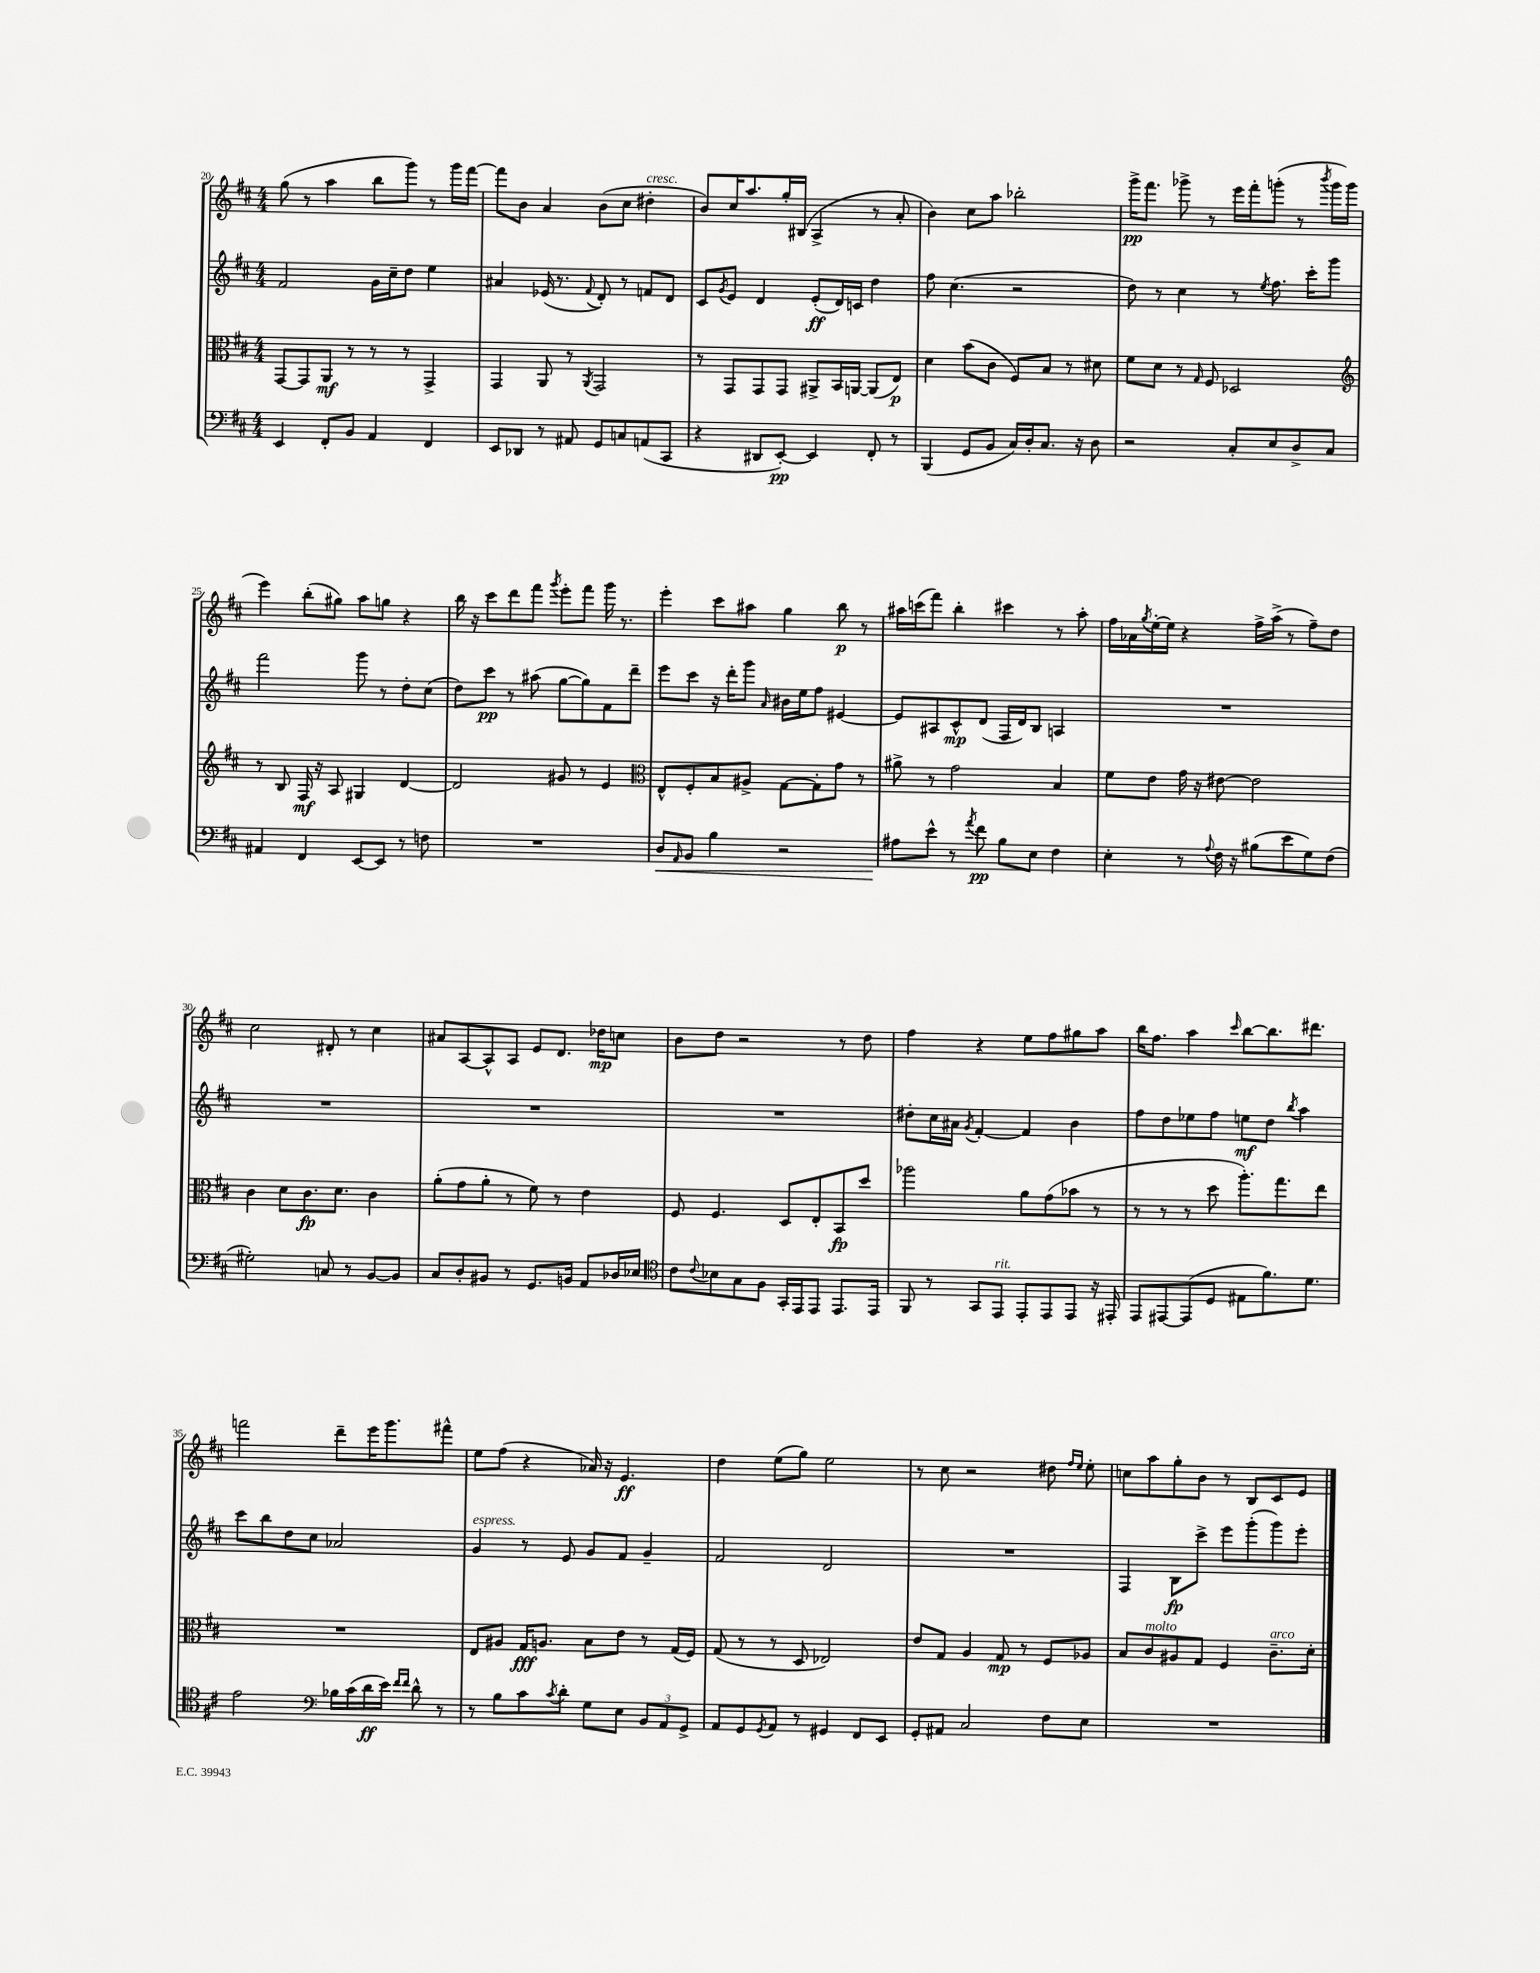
<<
\new StaffGroup <<
\new Staff = "s0" {
    \clef treble \key d \major \numericTimeSignature \time 4/4
    g''8( r8 a''4 b''8 g'''8) r8 g'''16 fis'''16~ |
    fis'''8 b'8 a'4 b'8( cis''8 dis''4-.^\markup { \italic "cresc." } |
    b'8) cis''16 a''8. g''16-. bis16( a4-> r8 a'8-. |
    b'4) cis''8 a''8 bes''2-. |
    g'''16->\pp fis'''8. ges'''8-> r8 e'''16 fis'''16-. g'''8-.( r8 \acciaccatura { b'''8 } g'''16 g'''16 |
    e'''4) b''8-.( gis''8) a''8 g''8 r4 |
    b''16 r16 cis'''8 d'''8 fis'''8 \acciaccatura { g'''8 } e'''8-. fis'''8 g'''16 r8. |
    e'''4-. cis'''8 ais''8 g''4 b''8\p r8 |
    ais''16 c'''16( fis'''8) b''4-. cis'''4 r8 ais''8-. |
    fis''16 aes'16 \acciaccatura { g''8 } e''16~-. e''16 r4 fis''16-> a''16->( r8 fis''8--) d''8 |
    cis''2 dis'8-. r8 cis''4 |
    ais'8 a8~ a8-^ a8 e'8 d'8. des''16\mp c''8 |
    b'8 d''8 r2 r8 d''8 |
    fis''4 r4 e''8 fis''8 gis''8 a''8 |
    b''16 fis''8. a''4 \grace { cis'''16 } b''8~ b''8. dis'''8. |
    f'''2 d'''8-- e'''16 g'''8. fis'''8-^ |
    e''8 fis''8( r4 aes'16) r16 e'4.\ff |
    d''4 e''8( g''8) e''2 |
    r8 cis''8 r2 dis''8 \grace { fis''16 e''16 } e''8-. |
    c''8 a''8 g''8-. b'8 r8 b8 cis'8 e'8 \bar "|." |
}
\new Staff = "s1" {
    \clef treble \key d \major \numericTimeSignature \time 4/4
    fis'2 g'16 cis''16-- d''8 e''4 |
    ais'4 ees'16( r8. \appoggiatura { fis'8 } d'8-.) r8 f'8 d'8 |
    cis'8 \acciaccatura { g'8 } e'8 d'4 e'8-.\ff( d'16) c'16 d''4 |
    fis''8 cis''4.( r2 |
    d''8) r8 cis''4 r8 \acciaccatura { e''8 } fis''8. cis'''16-. g'''8 |
    fis'''2 g'''8 r8 d''8-. cis''8( |
    d''8) cis'''8\pp r8 ais''8( g''8~ g''8) fis'8 d'''8-- |
    e'''8 cis'''8 r16 d'''16-. g'''8 \grace { a'16 } bis'16 e''16 fis''8 eis'4~ |
    eis'8 ais8 cis'8-^\mp d'8( fis16 d'16) b8 a4 |
    R1 |
    R1 |
    R1 |
    R1 |
    dis''8-. cis''16 ais'16 \acciaccatura { g'8 } fis'4~-. fis'4 b'4 |
    fis''8 d''8 ees''8 fis''8 e''8\mf d''8 \acciaccatura { b''8 } a''4 |
    cis'''8 b''8 d''8 cis''8 aes'2 |
    g'4^\markup { \italic "espress." } r8 e'8 g'8 fis'8 g'4-- |
    fis'2 d'2 |
    R1 |
    fis4 b8\fp cis'''8-> e'''8 g'''8-.( g'''8) e'''8-. \bar "|." |
}
\new Staff = "s2" {
    \clef alto \key d \major \numericTimeSignature \time 4/4
    g,8~ g,8 a,8\mf r8 r8 r8 g,4-> |
    g,4 a,8 r8 \acciaccatura { a,8 } g,2 |
    r8 g,8 g,8 g,8 ais,8-> b,16 a,16~ a,8( e8\p) |
    d'4 b'8( cis'8 fis8) b8 r8 dis'8 |
    fis'8 d'8 r8 \grace { g16 } fis8 des2 |
    \clef treble r8 b8 fis16\mf r16 a8 gis4 d'4~ |
    d'2 gis'8 r8 e'4 |
    \clef alto e8-^ fis8-. b8 ais8-> g8~ g8-. g'8 r8 |
    ais'8-> r8 g'2 b4 |
    fis'8 e'8 g'16 r16 eis'8~ eis'2 |
    cis'4 d'8 cis'8.\fp d'8. cis'4 |
    a'8-.( g'8 a'8-. r8 fis'8) r8 e'4 |
    fis8 fis4. d8 e8-. b,8\fp d''8 |
    aes''2 a'8 g'8( bes'8 r8 |
    r8 r8 r8 d''8 a''8.-.) g''8. e''8 |
    R1 |
    e8 ais8 g16\fff a8. b8 e'8 r8 g16( fis16) |
    g8( r8 r8 d8 ees2) |
    e'8 g8 a4 g8\mp r8 fis8 aes8 |
    b8 cis'8^\markup { \italic "molto" } ais8 g8 fis4 cis'8.--^\markup { \italic "arco" } d'16-. \bar "|." |
}
\new Staff = "s3" {
    \clef bass \key d \major \numericTimeSignature \time 4/4
    e,4 fis,8-. b,8 a,4 fis,4 |
    e,8 des,8 r8 ais,8 g,8 c8 a,8( cis,8 |
    r4 dis,8 e,8~-.\pp) e,4 fis,8-. r8 |
    b,,4( g,8 b,8 cis16) d16-. cis8. r16 d8 |
    r2 cis8-. e8 d8-> cis8 |
    ais,4 fis,4 e,8~ e,8 r8 f8 |
    R1 |
    d8\< \grace { a,16 } b,8 b4 r2 |
    ais8\! e'8-^ r8 \acciaccatura { a'8 } fis'8\pp b8 e8 fis4 |
    e4-. r8 \appoggiatura { a8 } fis16 r16 bis8( e'8 g8) fis8( |
    gis2-.) c8 r8 b,8~ b,8 |
    cis8 d8-. bis,8 r8 g,8. b,16 a,8 des16 ees16 |
    \clef tenor cis'8 \appoggiatura { cis'8 } bes8 g8 fis8 g,16-. e,16 e,8 e,8. e,16 |
    fis,8 r8 g,8 e,8^\markup { \italic "rit." } e,8-. e,8 e,8 r16 eis,16-. |
    e,8 eis,8~ eis,8( d8 eis8 fis'8.) d'8. |
    e'2 \clef bass bes16 cis'16( d'16\ff e'16) \grace { fis'16 fis'16 } d'8-^ r8 |
    r8 b8 cis'8 \acciaccatura { cis'8 } d'8-. g8 e8 \tuplet 3/2 { b,8 a,8 g,8-> } |
    a,8 g,8 \acciaccatura { g,8 } a,8 r8 gis,4 fis,8 e,8 |
    g,8-. ais,8 cis2 fis8 e8 |
    R1 \bar "|." |
}
>>
>>
\layout { \context { \Score currentBarNumber = #20 } }
